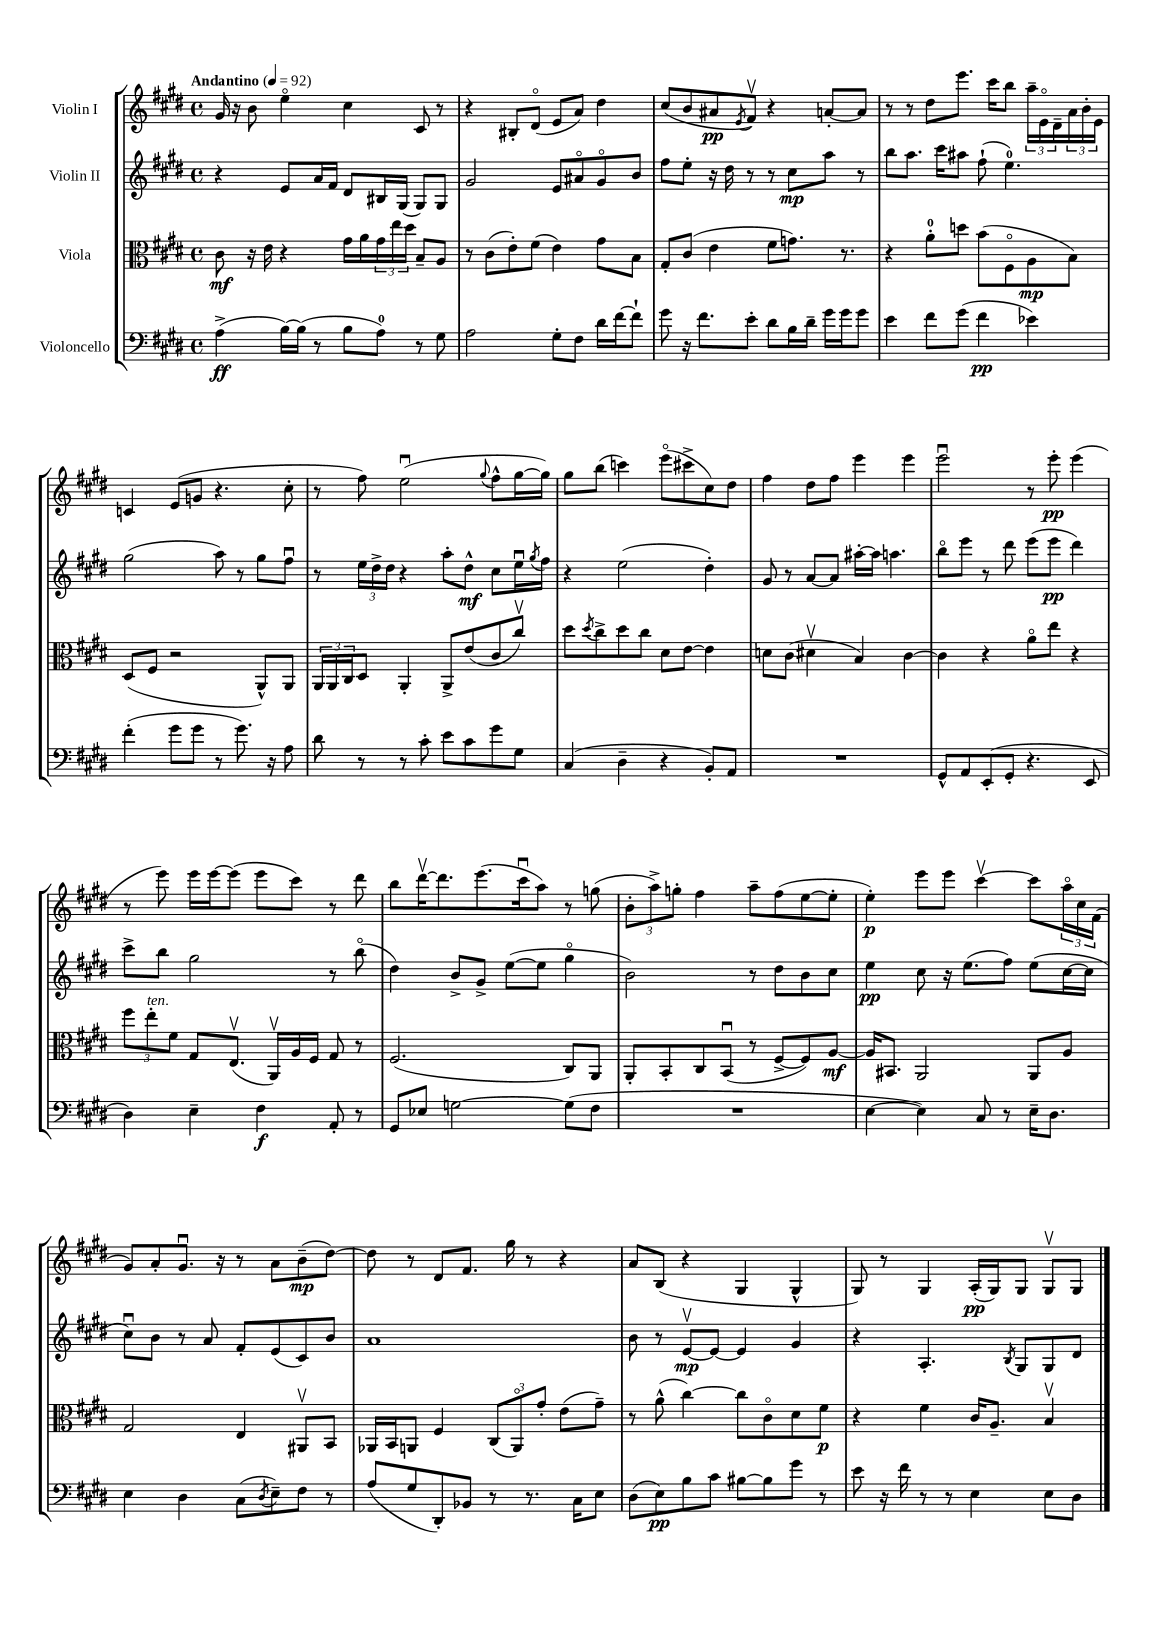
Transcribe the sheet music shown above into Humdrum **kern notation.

**kern	**kern	**kern	**kern
*staff4	*staff3	*staff2	*staff1
*clefF4	*clefC3	*clefG2	*clefG2
*k[f#c#g#d#]	*k[f#c#g#d#]	*k[f#c#g#d#]	*k[f#c#g#d#]
*M4/4	*M4/4	*M4/4	*M4/4
*met(c)	*met(c)	*met(c)	*met(c)
*MM92	*MM92	*MM92	*MM92
(4A^	8c#	4r	16g#
.	.	.	16r
.	16r	.	8b
.	16e	.	.
[16B)	4r	8e	4eeo
(16B]	.	.	.
8r	.	16a	.
.	.	16f#	.
8B	16g#	8d#	4cc#
.	16a	.	.
8A)	24g#	16B#	.
.	24ee	.	.
.	.	(16G#	.
.	24dd#	.	.
8r	8B~	8G#)	8c#
8G#	8A	8G#	8r
=	=	=	=
2A	8r	2g#	4r
.	(8c#	.	.
.	8e')	.	8B#'
.	(8f#	.	(8d#o
8G#'	4e)	8e	8e
8F#	.	8a#o	8a)
16d#	8g#	8g#o	4dd#
[16f#	.	.	.
8f#`]	8B	8b	.
=	=	=	=
8g#	8G#'	8ff#	(8cc#
16r	(8c#	8ee'	8b
8.f#	.	.	.
.	4e	16r	8a#
.	.	16dd#	.
.	.	.	8qe
8e'	.	8r	8f#v)
8d#	8f#	8r	4r
16B	8.g)	8cc#	.
16d#~	.	.	.
16g#	.	8aa	[8a'
16g#	8.r	.	.
8g#	.	8r	8a]
=	=	=	=
4e	4r	8bb	8r
.	.	8.aa	8r
8f#	8a'	.	8dd#
.	.	16ccc#	.
(8g#	8dd	8aa#	8.eee
4f#	(8b	(8ff#`	.
.	.	.	16ccc#
.	8F#o	4.ee)	8bb
4e-)	8A	.	24aa~
.	.	.	24eo
.	.	.	24d#~
.	8B)	.	24a
.	.	.	24b'
.	.	.	24e
=	=	=	=
(4f#'	(8D#	(2gg#	4c
.	8F#	.	.
8g#	2r	.	(8e
8g#	.	.	8g
8r	.	8aa)	4.r
8.g#)	.	8r	.
.	8AA^^)	8gg#	.
16r	.	.	.
8A	8AA	8ff#u	8cc#'
=	=	=	=
8d#	24AA	8r	8r
.	24AA	.	.
.	24C#	.	.
8r	8D#	24ee	8ff#)
.	.	24dd#^	.
.	.	24dd#	.
8r	4AA'	4r	(2eeu
8c#'	.	.	.
8e	8AA^	8aa'	.
8c#	(8e	8dd#^^	.
.	.	.	8qqgg#
8g#	8c#	8cc#	8ff#^^
8G#	8cc#v)	16eeu	[16gg#
.	.	8qgg#	.
.	.	16ff#	16gg#])
=	=	=	=
(4C#	8dd#	4r	8gg#
.	8qdd#	.	.
.	8cc#^	.	(8bb
4D#~	8dd#	(2ee	4ccc)
.	8cc#	.	.
4r	8d#	.	(8eeeo
.	[8e	.	8ccc#^
8BB')	4e]	4dd#')	8cc#)
8AA	.	.	8dd#
=	=	=	=
1r	8d	8g#	4ff#
.	(8c#	8r	.
.	4d#v	[8a	8dd#
.	.	8a]	8ff#
.	4B)	[16aa#'	4eee
.	.	16aa#]	.
.	.	4.aa	.
.	[4c#	.	4eee
=	=	=	=
8GG#^^	4c#]	8bbo	2eeeu
8AA	.	8eee	.
(8EE'	4r	8r	.
8GG#'	.	8ddd#	.
4.r	8ao	(8eee	8r
.	8ee	8eee	8eee'
.	4r	4ddd#)	(4eee
8EE	.	.	.
=	=	=	=
4D#)	12ff#	8ccc#^	8r
.	12ee'	.	.
.	.	8bb	8eee)
.	12f#	.	.
4E~	8G#	2gg#	16eee
.	.	.	[16eee
.	(8.Ev	.	(8eee]
4F#	.	.	8eee
.	16AAv)	.	.
.	16A	.	8ccc#)
.	16F#	.	.
8AA'	8G#	8r	8r
8r	8r	(8bbo	8ddd#
=	=	=	=
8GG#	(2.F#	4dd#)	8bb
8E-	.	.	[16ddd#v
.	.	.	8.ddd#]
[2G	.	8b^	.
.	.	8g#^	(8.eee
.	.	([8ee	.
.	.	.	16ccc#u
.	.	8ee]	8aa)
(8G]	8C#)	4gg#o	8r
8F#	8AA	.	(8gg
=	=	=	=
1r	8AA'	2b)	12b'
.	.	.	12aa^)
.	8BB'	.	.
.	.	.	12gg'
.	8C#	.	4ff#
.	(8BBu	.	.
.	8r	8r	8aa~
.	[8F#^	8dd#	(8ff#
.	8F#])	8b	[8ee
.	[8A	8cc#	8ee']
=	=	=	=
[4E	16A]	4ee	4ee')
.	8.BB#	.	.
4E])	2AA	8cc#	8eee
.	.	16r	8eee
.	.	(8.ee	.
8C#	.	.	[4ccc#v
8r	.	8ff#)	.
16E~	8AA	(8ee	8ccc#]
8.D#	.	.	.
.	8A	[16cc#	24aao
.	.	.	24cc#
.	.	16cc#]	.
.	.	.	(24f#
=	=	=	=
4E	2G#	8cc#u)	8g#)
.	.	8b	8a'
4D#	.	8r	8.g#u
.	.	8a	.
.	.	.	16r
(8C#	4E	8f#'	8r
8qD#	.	.	.
8E~)	.	(8e	8a
8F#	8AA#v	8c#)	(8b~
8r	8BB	8b	[8dd#)
=	=	=	=
(8A	16AA-	1a	8dd#]
.	16BB	.	.
8G#	8AA	.	8r
8DD#')	4F#	.	8d#
8BB-	.	.	8.f#
8r	(12C#	.	.
.	.	.	16gg#
.	12AAo)	.	.
8.r	.	.	8r
.	12g#'	.	.
.	(8e	.	4r
16C#	.	.	.
8E	8g#~)	.	.
=	=	=	=
(8D#	8r	8b	8a
8E)	(8a^^	8r	(8B
8B	[4cc#)	[8ev	4r
8c#	.	8e_	.
[8B#	8cc#]	4e]	4G#
8B#]	8c#o	.	.
8g#	8d#	4g#	4G#^^
8r	8f#	.	.
=	=	=	=
8e	4r	4r	8G#)
16r	.	.	8r
16f#	.	.	.
8r	4f#	4.A'	4G#
8r	.	.	.
4E	16c#	.	(16A'
.	8.A~	.	16G#)
.	.	8qB	.
.	.	8G#	8G#
8E	4Bv	8G#	8G#v
8D#	.	8d#	8G#
==	==	==	==
*-	*-	*-	*-
